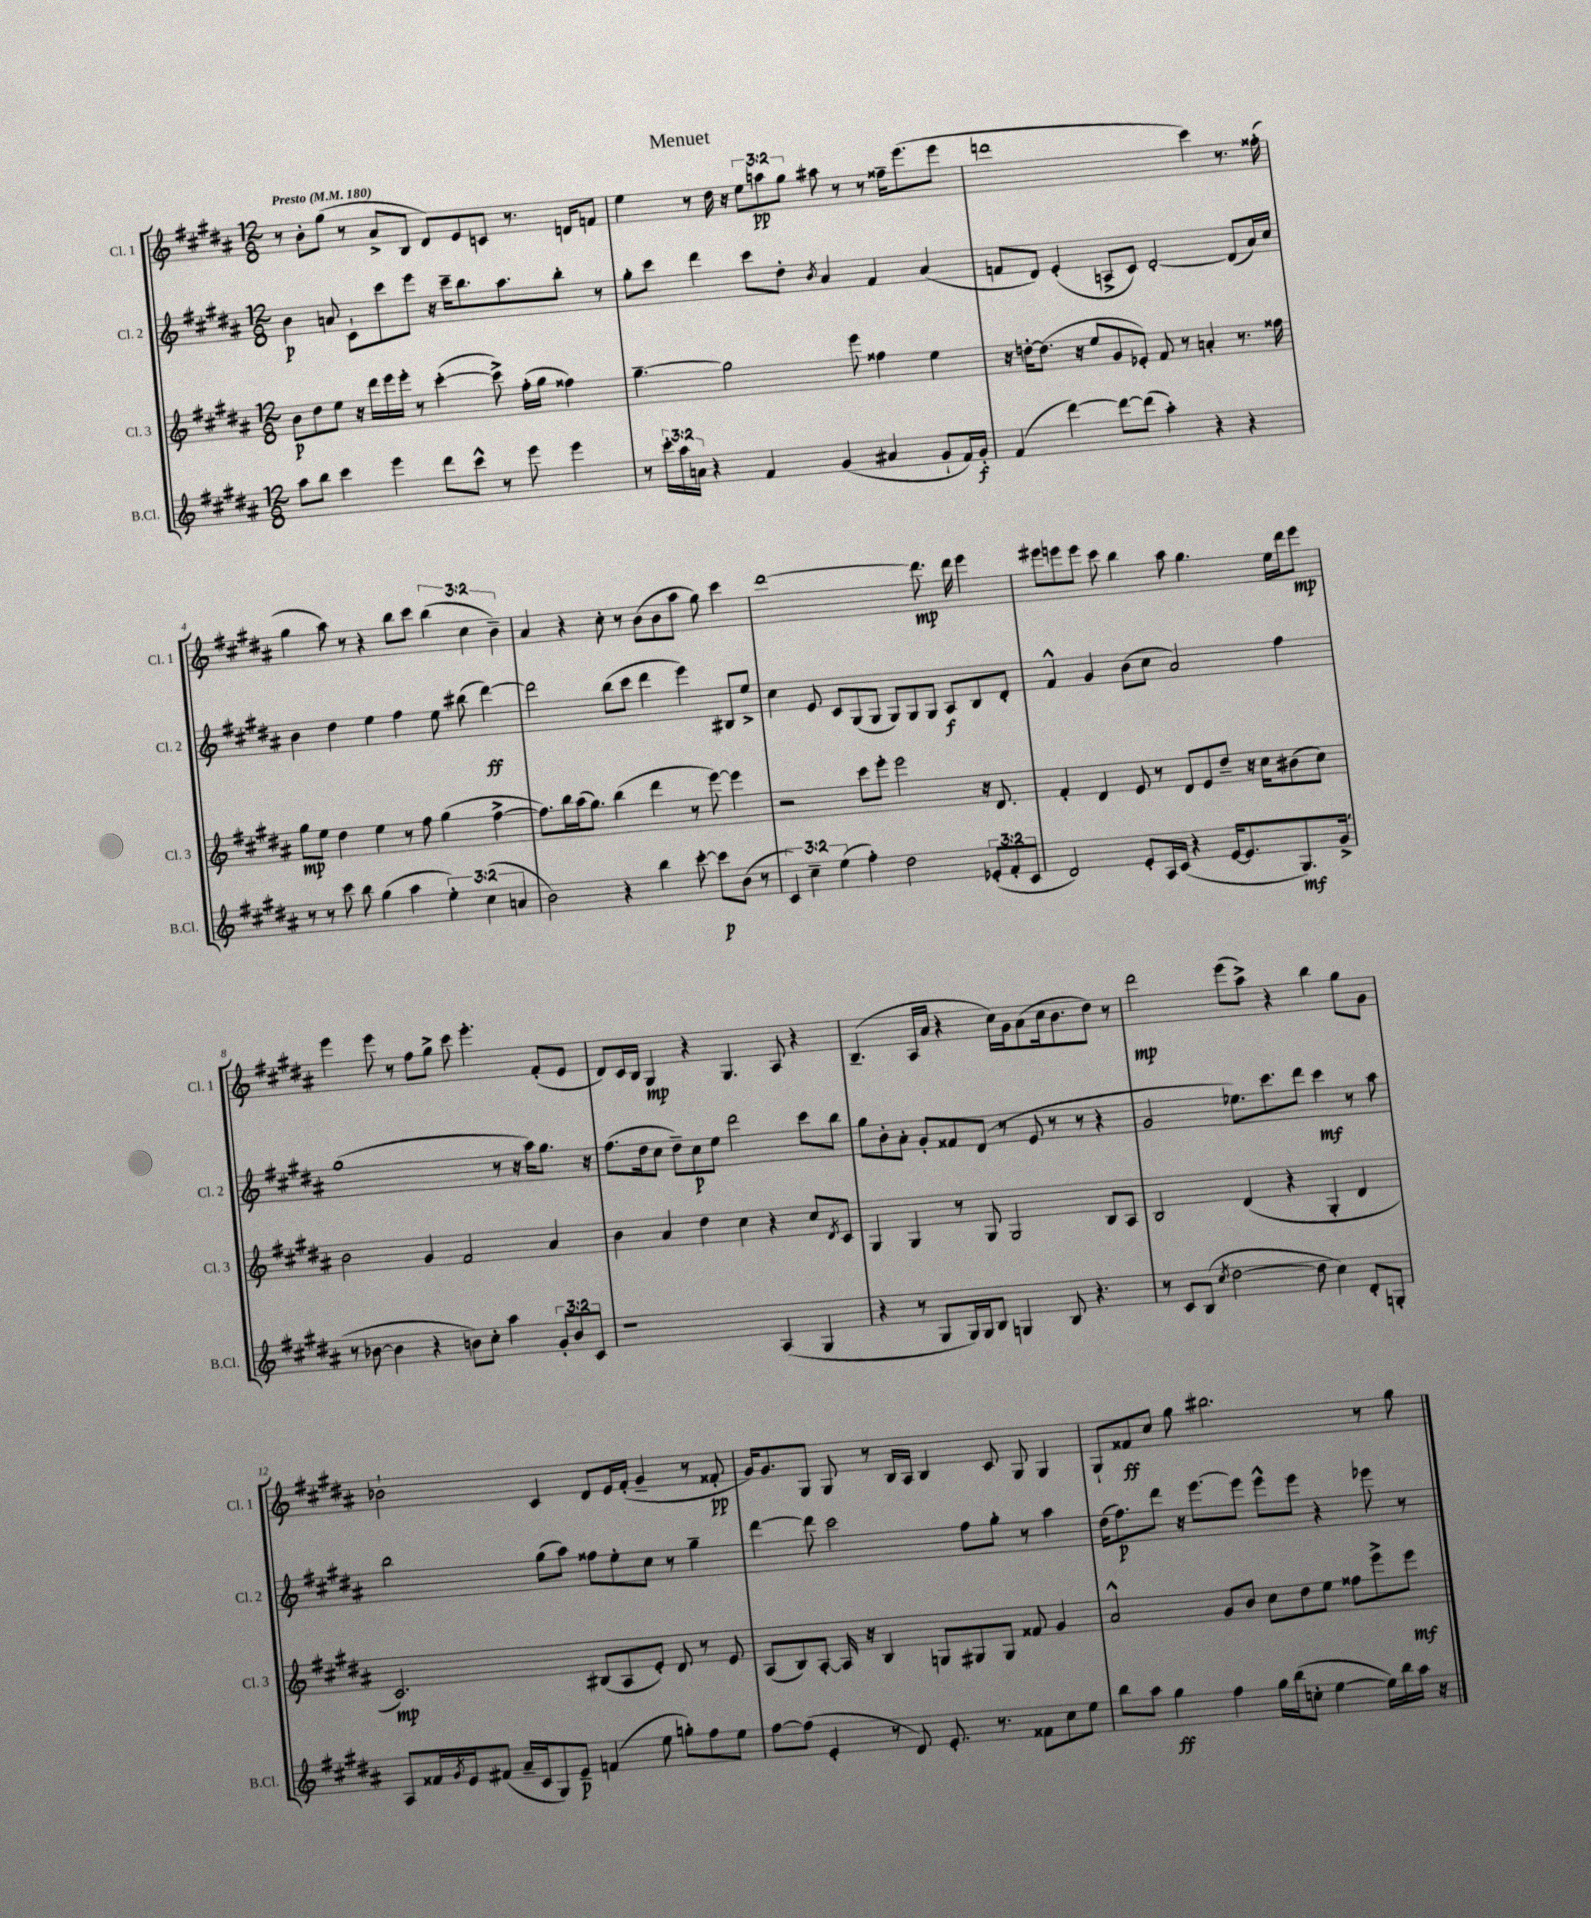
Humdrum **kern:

**kern	**kern	**kern	**kern
*staff4	*staff3	*staff2	*staff1
*clefG2	*clefG2	*clefG2	*clefG2
*k[f#c#g#d#a#]	*k[f#c#g#d#a#]	*k[f#c#g#d#a#]	*k[f#c#g#d#a#]
*M12/8	*M12/8	*M12/8	*M12/8
*MM180	*MM180	*MM180	*MM180
8aa#\L	8b\L	4b\	8r
8bb\J	8dd#\	.	8b'\L
4ccc#\	8ee\J	8a/	(8gg#\J
.	16r	8c#`\L	8r
.	16ddd#\LL	.	.
4eee\	16eee\	8ccc#\	8a#^/L
.	16eee'\JJ	.	.
.	8r	8eee\J	8B/J
8ddd#\L	([4ccc#'\	16r	8d#/L)
.	.	16ccc#~\LK	.
8ccc#^^\J	.	8.bb\	8e/
8r	8ccc#^\])	.	8c/J
.	.	8.aa#\	.
8eee\	(16ff#'\LL	.	8.r
.	16gg#\JJ	.	.
4eee\	4ff##\)	8bb'\J	.
.	.	.	16d/LK
.	.	8r	8f/J
=	=	=	=
8r	[4.gg#~\	8gg#'\L	4ee\
24ccc#'\LL	.	8ccc#\J	.
24aa#\	.	.	.
24a\JJ	.	.	.
4r	.	4ddd#\	8r
.	2gg#\]	.	16dd#\
.	.	.	16r
4f#/	.	8ccc#\L	12ee\L
.	.	.	12aa\
.	.	8dd#'\J	.
.	.	.	12gg#\J
.	.	8qb/	.
(4g#/	.	4a#/	8aa#\
.	8eee\	.	8r
4a#/	4ff##\	4f#/	8r
.	.	.	16ff##~\LK
.	.	.	(8.eee\
8g#`/L	4ee\	(4a#/	.
16f#/L)	.	.	8eee\J
16g#'/JJ	.	.	.
=	=	=	=
(4f#/	16r	8f/L	1ddd
.	[16dd'\LK	.	.
.	(8.dd\]J	8d#/J)	.
[4ddd#\)	.	(4e'/	.
.	16r	.	.
.	8ee/L	.	.
8ddd#\_L	8g#/	8A^/L	.
(8ddd#\]J	8e-'/J)	8c#/J)	.
4aa#'\)	8f#/	[2d#'/	.
.	8r	.	.
4r	4a'/	.	4ccc#\)
4r	8.r	(8d#/]L	8.r
.	.	16a#/L)	.
.	16ff##\	16cc#/JJ	(16ff##'\
=	=	=	=
8r	8gg#\L	4b\	4gg#\
8r	8ee\J	.	.
8ccc#\	4dd#\	4dd#\	8aa#\)
8bb\	.	.	8r
(4gg#\	4ee\	4ee\	4r
4aa#\	8r	4ff#\	8bb\L
.	8ff#\	.	8ccc#\J
6ee'\)	(4gg#\	8ee\	(6bb\
.	.	(8bb#\	.
(6cc#\	.	.	6cc#\
.	[4ff#^\	[4ddd#\)	.
6a/	.	.	6b~\)
=	=	=	=
2b\)	8.ff#\]L)	2ddd#\]	4a#/
.	16bb\L	.	.
.	(16aa#\J	.	4r
.	8.gg#\J)	.	.
4r	(4bb\	(8bb\L	8cc#'\
.	.	8ccc#\J	8r
4bb\	4ddd#\	4ddd#\	(8b\L
.	.	.	8b\
[8ccc#'\	8r	4eee\)	8aa#\J
8ccc#\]L	[8eee\)	.	8gg#\)
(8b\J	4eee\]	8B#/L	4ccc#\
8r	.	8ee^/J	.
=	=	=	=
6c#/)	2r	4cc#\	[1ddd#
6cc#~\	.	.	.
.	.	8e/	.
(6ee\	.	.	.
.	.	8c#/L	.
4ff#'\)	8ccc#\L	(8G#/	.
.	8eee'\J	8G#/J	.
2dd#\	2eee\	8G#/L)	.
.	.	8G#/	.
.	.	8G#/J	8.ddd#\]
.	.	8A#/L	.
.	.	.	16ddd#\
(12e-'/L	16r	8B/	4eee\
.	8.d#/	.	.
12f#'/	.	.	.
.	.	8d#'/J	.
12c#/J	.	.	.
=	=	=	=
2d#/)	4f#'/	4f#^^/	8eee#\L
.	.	.	8eee\
.	4d#/	4g#/	8eee\J
.	.	.	8ccc#\
8e'/L	8e/	(8b\L	4bb\
16A#/L	8r	8cc#\J	.
(16c#/JJ	.	.	.
4r	8d#/L	2a#/)	8aa#\
.	8e/	.	4.gg#\
[16e/LK	8dd#~/J	.	.
8.e/]	.	.	.
.	16r	.	.
.	16cc#\LK	.	.
8.G#/)	(8b#\	4ff#\	16ee\LL
.	.	.	16ddd#\J
.	8cc#\J)	.	8eee\J
(16g#^/Jk	.	.	.
=	=	=	=
8r	2b\	(1gg#	4eee\
[8b-\	.	.	.
4b-\]	.	.	8eee\
.	.	.	8r
4r	4g#/	.	8ff#\L
.	.	.	8gg#^\J
8b\L)	2f#/	.	8ccc#\
8cc#'\J	.	.	4.eee'\
4aa#\	.	8r	.
.	.	16r	.
.	.	16aa#\LK)	.
12g#'/L	4a#/	8.gg#\J	(8f#'/L
12b/	.	.	.
.	.	.	8e/J
12c#/J	.	.	.
.	.	16r	.
=	=	=	=
1r	4b\	(8.ff#\L	8d#/L)
.	.	.	16c#/L
.	.	16dd#\k	16B/JJ
.	4a#/	8cc#\J	4G#/
.	.	8dd#~\L)	.
.	4dd#\	8cc#\	4r
.	.	8ee\J	.
.	4cc#\	2ddd#\	4.G#/
(4A#/	4r	.	.
.	.	.	8A#/
4G#/	8cc#/L	8ccc#\L	4r
.	8qd#/	.	.
.	8c#/J	8bb\J	.
=	=	=	=
4r	4G#/	8gg#\L	(4.B~/
.	.	8b'\	.
8r	4G#/	8a#'\J	.
8G#/L	.	8g#'/L	16A#/LL
.	.	.	16a#/JJ
16G#/L)	8r	8f##/	4r
16G#/J	.	.	.
8B/J	8G#/	(8d#/J	.
4G/	2G#/	8r	16cc#\LL)
.	.	.	16g#\J
.	.	8e/	(8a#\
8B/	.	8r	16cc#\k
.	.	.	8.b\
4.r	.	8r	.
.	8B/L	4r	8dd#\J)
.	8A#/J	.	8r
=	=	=	=
8r	2B/	2g#/	2ddd#\
8c#/L	.	.	.
(8B/J	.	.	.
8qcc#/	.	.	.
[2dd#\	.	.	.
.	(4d#/	8.ee-\L)	(8eee\L
.	.	.	8aa#^\J)
.	.	8.ccc#\	.
.	4r	.	4r
8dd#\]	.	8ddd#\J	.
4cc#\)	4G#'/	4ccc#\	4bb\
8d#'/L	4d#/	8r	8gg#\L
8G'/J	.	8aa#\	8g#\J
=	=	=	=
8A#/L	2.c#/)	2bb\	2b-`\
16f##/L	.	.	.
8qg#/	.	.	.
16e/J	.	.	.
(8f#/J	.	.	.
16a#~/LL	.	.	.
16c#/J	.	.	.
8G#/)	.	(8gg#\L	4c#/
8e~/J	.	8aa#\J)	.
(4f/	(8B#/L	8ff##\L	8d#/L
.	8A#/	8ee'\	16e/L
.	.	.	(16f#'/JJ
8ee\	8e'/J)	8cc#\J	4g#~/
8gg'\L)	8d#/	8r	.
8ff#\	8r	4gg#~\	8r
8ee\J	8e/	.	8f##'/
=	=	=	=
[8ff#\L	(8A#/L	[4ddd#\	16g#/LK)
.	.	.	8.g#/
(8ff#\]J	8B/)	.	.
4e'/	[8A#'/J	8ddd#\]	8G#/J
.	16A#/]	2ccc#\	8G#/
.	16r	.	.
8r	4B/	.	8r
8d#/)	.	.	16B/LL
.	.	.	16A#/JJ
8.e'/	8G/L	.	4B/
.	8G#/	8ff#\L	.
8.r	.	.	.
.	8G#/J	8gg#'\J	8c#/
8f##\L	8f##/	8r	8G#/
8cc#\	4g#/	4aa#\	4G#/
8ee\J	.	.	.
=	=	=	=
8bb\L	2a#^^/	(16dd#\LK	8G#`/L
.	.	8.ff#\)	.
8aa#\J	.	.	8f##/
4gg#\	.	8ddd#\J	8cc#/J
.	.	16r	8gg#\
.	.	[8.eee\L	.
4ff#\	8g#/L	.	2.bb#\
.	8b/J	8eee\]J	.
16gg#\LL	8cc#\L	8eee^^\L	.
(16bb\J	.	.	.
8cc'\J	8dd#\	8eee\J	.
[4ee\	8ee\J	4r	.
.	8ff##\L	.	.
16ee\]LL)	8eee^\	8eee-\	8r
16bb\	.	.	.
16aa#\JJ	8eee\J	8r	8gg#\
16r	.	.	.
==	==	==	==
*-	*-	*-	*-
